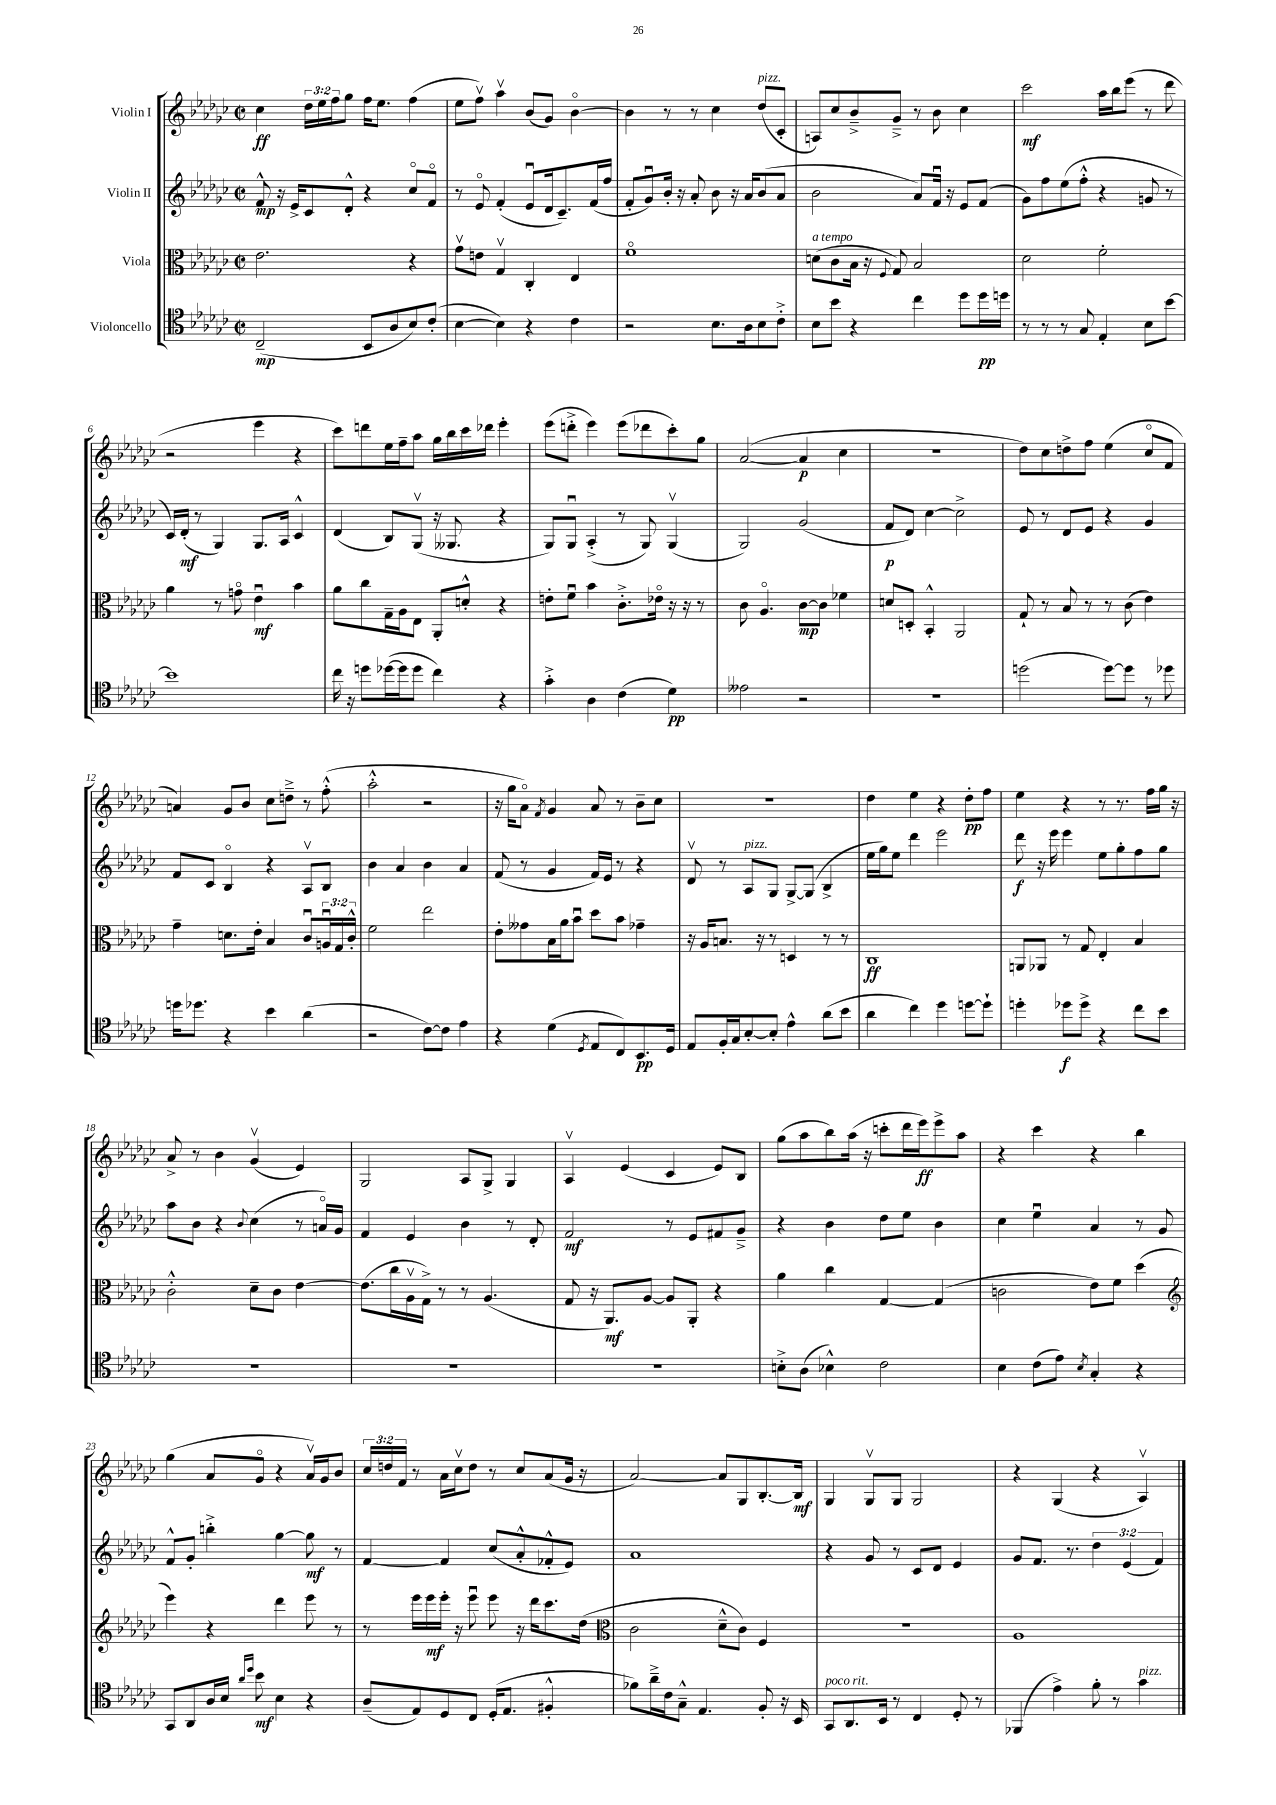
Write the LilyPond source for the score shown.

<<
\new StaffGroup <<
\new Staff = "s0" \with { instrumentName = "Violin I" } {
    \clef treble \key ges \major \defaultTimeSignature \time 2/2 \override Staff.TupletNumber.text = #tuplet-number::calc-fraction-text
    ces''4\ff \tuplet 3/2 { des''16 ees''16 f''16 } ges''8 f''16 ees''8. f''4( |
    ees''8 f''8\upbow) aes''4\upbow bes'8( ges'8) bes'4~\flageolet |
    bes'4 r8 r8 ces''4 des''8^\markup { \italic "pizz." }( ces'8-. |
    a8) ces''8 bes'8---> ges'8---> r8 bes'8 ces''4 |
    ces'''2\mf aes''16 bes''16 ees'''8( r8 des'''8 |
    r2 ees'''4 r4 |
    ces'''8) d'''8 ees''16 f''16-- aes''8 ges''16 bes''16 ces'''16 des'''16 ees'''4-. |
    ees'''8( d'''8-.-> ees'''4) ees'''8( des'''8 ces'''8-.) ges''8 |
    aes'2~( aes'4\p ces''4 |
    R1 |
    des''8) ces''8 d''8-> f''8 ees''4( ces''8\flageolet f'8 |
    a'4) ges'8 bes'8 ces''8 d''8---> r8 f''8-.-^( |
    aes''2-.-^ r2 |
    r16 ges''16 aes'8\flageolet) \acciaccatura { f'8 } ges'4 aes'8 r8 bes'8-- ces''8 |
    R1 |
    des''4 ees''4 r4 des''8-.\pp f''8 |
    ees''4 r4 r8 r8. f''16 ges''16 r16 |
    aes'8-> r8 bes'4 ges'4\upbow( ees'4) |
    ges2 aes8 ges8-> ges4 |
    aes4\upbow ees'4( ces'4 ees'8) bes8 |
    ges''8( aes''8 bes''8) aes''16( r16 c'''8-. des'''16 ees'''16\ff) ees'''8-> aes''8 |
    r4 ces'''4 r4 bes''4 |
    ges''4( aes'8 ges'8\flageolet r4 aes'16\upbow) ges'16 bes'8 |
    \tuplet 3/2 { ces''16 d''16 f'16 } r8 aes'16 ces''16\upbow d''8 r8 ces''8 aes'8( ges'16 r16 |
    aes'2~) aes'8 ges8 bes8.~-. bes16\mf |
    ges4 ges8\upbow ges8 ges2 |
    r4 ges4( r4 aes4\upbow) \bar "|." |
}
\new Staff = "s1" \with { instrumentName = "Violin II" } {
    \clef treble \key ges \major \defaultTimeSignature \time 2/2 \override Staff.TupletNumber.text = #tuplet-number::calc-fraction-text
    f'8-^\mp r16 ees'16-> ces'8 des'8-.-^ r4 ces''8\flageolet f'8\flageolet |
    r8 ees'8\flageolet f'4-.( ees'8\downbow des'16 ces'8.--) f'16( f''16 |
    f'8-. ges'8\downbow) bes'16-. r16 aes'8-. bes'8 r16 aes'16 bes'8( aes'8 |
    bes'2 aes'8) f'16\downbow r16 ees'8 f'8( |
    ges'8) f''8 ees''8( f''8-.-^ r4 g'8 r8 |
    ces'16) des'16-.\mf( r8 ges4) ges8. aes16 ces'4-^ |
    des'4( bes8) ges8\upbow( r16 geses8. r4 |
    ges8) ges8\downbow aes4-.->( r8 ges8) ges4\upbow( |
    ges2) ges'2( |
    f'8\p des'8) ces''4~ ces''2-> |
    ees'8 r8 des'8 ees'8 r4 ges'4 |
    f'8 ces'8 bes4\flageolet r4 aes8\upbow bes8 |
    bes'4 aes'4 bes'4 aes'4 |
    f'8( r8 ges'4 f'16) ees'16 r8 r4 |
    des'8\upbow r8 aes8^\markup { \italic "pizz." } ges8 ges8~-> ges8( bes4-> |
    ees''16 ges''16) ees''8 des'''4 ees'''2 |
    des'''8\f r16 ees'''16 ees'''4 ees''8 ges''8-. f''8 ges''8 |
    aes''8 bes'8 r4 \appoggiatura { bes'8 } ces''4( r8 a'16\flageolet) ges'16 |
    f'4 ees'4 bes'4 r8 des'8-. |
    f'2\mf r8 ees'8 fis'8 ges'8---> |
    r4 bes'4 des''8 ees''8 bes'4 |
    ces''4 ees''4\downbow aes'4 r8 ges'8 |
    f'8-^ ges'8-. b''4-.-> ges''4~ ges''8\mf r8 |
    f'4~ f'4 ces''8( aes'8-.-^ fes'8-.-^ ees'8) |
    aes'1 |
    r4 ges'8 r8 ces'8 des'8 ees'4 |
    ges'8 f'8. r8. \tuplet 3/2 { des''4 ees'4( f'4) } \bar "|." |
}
\new Staff = "s2" \with { instrumentName = "Viola" } {
    \clef alto \key ges \major \defaultTimeSignature \time 2/2 \override Staff.TupletNumber.text = #tuplet-number::calc-fraction-text
    ees'2. r4 |
    ges'8\upbow e'8 ges4\upbow ces4-. ees4 |
    f'1\flageolet |
    d'8^\markup { \italic "a tempo" }( ces'8 bes16 r16 \appoggiatura { f8 } ges8) bes2 |
    des'2 f'2-. |
    aes'4 r8 g'8\flageolet ees'4\downbow\mf bes'4 |
    aes'8 ces''8 ges16-- aes16 ees8 aes,8-. d'8-.-^ r4 |
    e'8-. f'8\downbow bes'4 ces'8.-.-> ees'16\flageolet r16 r16 r8 |
    ces'8 aes4.\flageolet ces'8~\mp ces'8 fes'4 |
    d'8 d8-. bes,4-.-^ aes,2 |
    ges8-! r8 bes8 r8 r8 ces'8( ees'4) |
    ges'4-- d'8. ees'16-. bes4 ces'8\downbow \tuplet 3/2 { a16\downbow ges16 ces'16-.-^ } |
    f'2 ees''2 |
    ees'8-. geses'8 bes16 aes'16 bes'8\downbow des''8 bes'8 ges'4-- |
    r16 aes16 b8. r16 r8 d4 r8 r8 |
    ces1\ff |
    a,8 aes,8 r8 ges8 ees4-. bes4 |
    ces'2-.-^ des'8-- ces'8 ees'4~ |
    ees'8.( ces''16 aes16\upbow ges16->) r8 r8 aes4.( |
    ges8 r16 aes,8.\mf) aes8~ aes8 aes,8-. r4 |
    aes'4 ces''4 ges4~ ges4( |
    c'2 ees'8) f'8 des''4( |
    \clef treble ees'''4) r4 des'''4 ees'''8 r8 |
    r8 ees'''16 ees'''16\mf ees'''16-. r16 ees'''8\downbow ees'''8 r16 des'''16 ces'''8. des''16( |
    \clef alto ces'2 des'8---^ ces'8) f4 |
    R1 |
    aes1 \bar "|." |
}
\new Staff = "s3" \with { instrumentName = "Violoncello" } {
    \clef tenor \key ges \major \defaultTimeSignature \time 2/2
    ces2--\mp( bes,8 aes8 bes8) ces'8-.( |
    bes4~ bes4) r4 ces'4 |
    r2 bes8. aes16 bes8 ces'8-.-> |
    bes8 bes'8 r4 ces''4 des''8 des''16\pp d''16 |
    r8 r8 r8 ges8 ees4-. bes8 bes'8~ |
    bes'1 |
    ces''16 r16 d''8 des''16~( des''16 des''8 ces''4) r4 |
    ges'4-.-> aes4 ces'4( des'4\pp) |
    eeses'2 r2 |
    R1 |
    d''2( d''8~) d''8 r8 des''8 |
    d''16 des''8. r4 bes'4 aes'4( |
    r2 ces'8~) ces'8 ees'4 |
    r4 des'4( \acciaccatura { des8 } ees8 ces8) bes,8.\pp des16 |
    ees8 f16-. ges16 bes8~-. bes8-. ees'4-^ aes'8( bes'8 |
    aes'4 ces''4) des''4 d''8~ d''8-! |
    d''4-. des''8\f des''8-> r4 ces''8 bes'8 |
    R1 |
    R1 |
    R1 |
    b8-.-> aes8( bes4-^) ces'2 |
    bes4 ces'8( ees'8) \acciaccatura { bes8 } ges4-. r4 |
    ges,8 aes,8 aes16 bes16 \grace { aes'16 des''16 } bes'8\mf bes4 r4 |
    aes8--( ees8) des8 ces8 des16-.( ees8. fis4-.-^ |
    fes'8) aes'16---> ces'16 ges8---^ ees4. f8-. r16 bes,16 |
    ges,8^\markup { \italic "poco rit." } aes,8. bes,16 r8 ces4 des8-. r8 |
    fes,4( ees'4->) f'8-. r8 ges'4^\markup { \italic "pizz." } \bar "|." |
}
>>
>>
